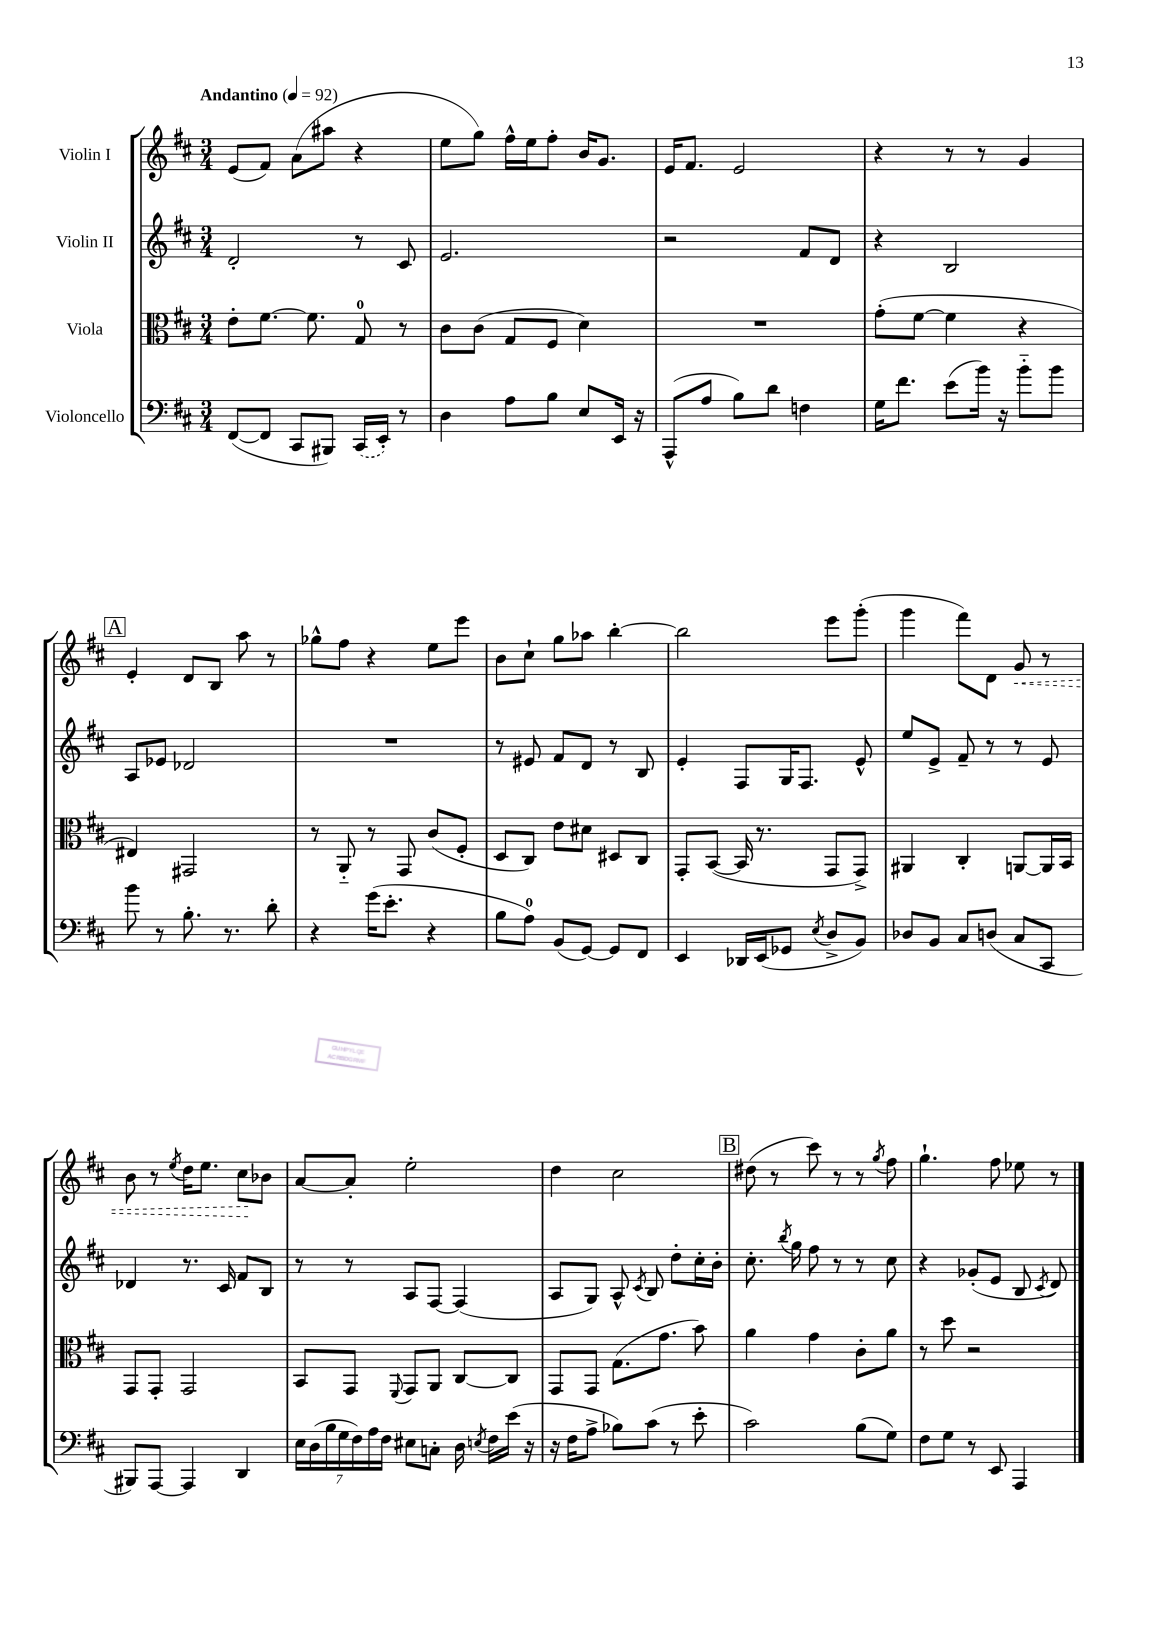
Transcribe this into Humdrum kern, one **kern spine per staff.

**kern	**kern	**kern	**kern
*staff4	*staff3	*staff2	*staff1
*clefF4	*clefC3	*clefG2	*clefG2
*k[f#c#]	*k[f#c#]	*k[f#c#]	*k[f#c#]
*M3/4	*M3/4	*M3/4	*M3/4
*MM92	*MM92	*MM92	*MM92
([8FF#	8e'	2d'	(8e
8FF#]	[8.f#	.	8f#)
8CC#	.	.	(8a
.	8.f#]	.	.
8BBB#)	.	.	8aa#
(16CC#	8G	8r	4r
16EE')	.	.	.
8r	8r	8c#	.
=	=	=	=
4D	8c#	2.e	8ee
.	(8c#	.	8gg)
8A	8G	.	16ff#^^
.	.	.	16ee
8B	8F#	.	8ff#'
8E	4d)	.	16b
.	.	.	8.g
16EE	.	.	.
16r	.	.	.
=	=	=	=
(8AAA^^	2.r	2r	16e
.	.	.	8.f#
8A	.	.	.
8B)	.	.	2e
8d	.	.	.
4F	.	8f#	.
.	.	8d	.
=	=	=	=
16G	(8g'	4r	4r
8.f#	.	.	.
.	[8f#	.	.
(8e	4f#]	2B	8r
16b)	.	.	8r
16r	.	.	.
8b'~	4r	.	4g
8b	.	.	.
=	=	=	=
8b	4E#)	8A	4e'
8r	.	8e-	.
8.B'	2GG#	2d-	8d
.	.	.	8B
8.r	.	.	.
.	.	.	8aa
8d'	.	.	8r
=	=	=	=
4r	8r	2.r	8gg-^^
.	8AA'~	.	8ff#
(16g	8r	.	4r
8.e'	.	.	.
.	8GG	.	.
4r	(8c#	.	8ee
.	8F#'	.	8eee
=	=	=	=
8B	8D	8r	8b
8A)	8C#)	8e#	8cc#`
(8BB	8e	8f#	8gg
[8GG)	8d#	8d	8aa-
8GG]	8D#	8r	[4bb'
8FF#	8C#	8B	.
=	=	=	=
4EE	8GG'	4e'	2bb]
.	([8BB	.	.
16DD-	16BB]	8F#	.
(16EE	8.r	.	.
8GG-	.	16G	.
.	.	8.F#	.
8qE	.	.	.
8D^	8GG	.	8eee
8BB)	8GG^)	8e^^	(8ggg'
=	=	=	=
8D-	4AA#	8ee	4ggg
8BB	.	8e^	.
8C#	4C#'	8f#~	8fff#)
(8D	.	8r	8d
8C#	[8AA	8r	8g
8CC#	16AA]	8e	8r
.	16BB	.	.
=	=	=	=
8BBB#)	8GG	4d-	8b
[8AAA	8GG'	.	8r
.	.	.	8qee
4AAA]	2GG	8.r	16dd
.	.	.	8.ee
.	.	16c#	.
4DD	.	8f#	8cc#
.	.	8B	8b-
=	=	=	=
28E	8BB	8r	[8a
(28D	.	.	.
28B	.	.	.
28G	.	.	.
.	8GG	8r	8a']
28F#)	.	.	.
28A	.	.	.
28F#	.	.	.
.	8qqFF#	.	.
8E#	8GG	8A	2ee'
8C'	8AA	[8F#	.
16D	[8C#	(4F#]	.
8qE	.	.	.
16F#	.	.	.
(16e	8C#]	.	.
16r	.	.	.
=	=	=	=
16r	8GG	8A	4dd
16F#	.	.	.
8A^	8GG	8G)	.
8B-)	(8.G	8A^^	2cc#
.	.	8qc#	.
(8c#	.	8B	.
.	8.g	.	.
8r	.	8dd'	.
8e'	8b)	16cc#'	.
.	.	16b'	.
=	=	=	=
2c#)	4a	8.cc#'	(8dd#
.	.	.	8r
.	.	8qbb	.
.	.	16gg	.
.	4g	8ff#	8ccc#)
.	.	8r	8r
(8B	8c#'	8r	8r
.	.	.	8qgg
8G)	8a	8cc#	8ff#
=	=	=	=
8F#	8r	4r	4.gg`
8G	8dd	.	.
8r	2r	(8g-'	.
8EE	.	8e	8ff#
4AAA	.	8B	8ee-
.	.	8qc#	.
.	.	8d)	8r
==	==	==	==
*-	*-	*-	*-
